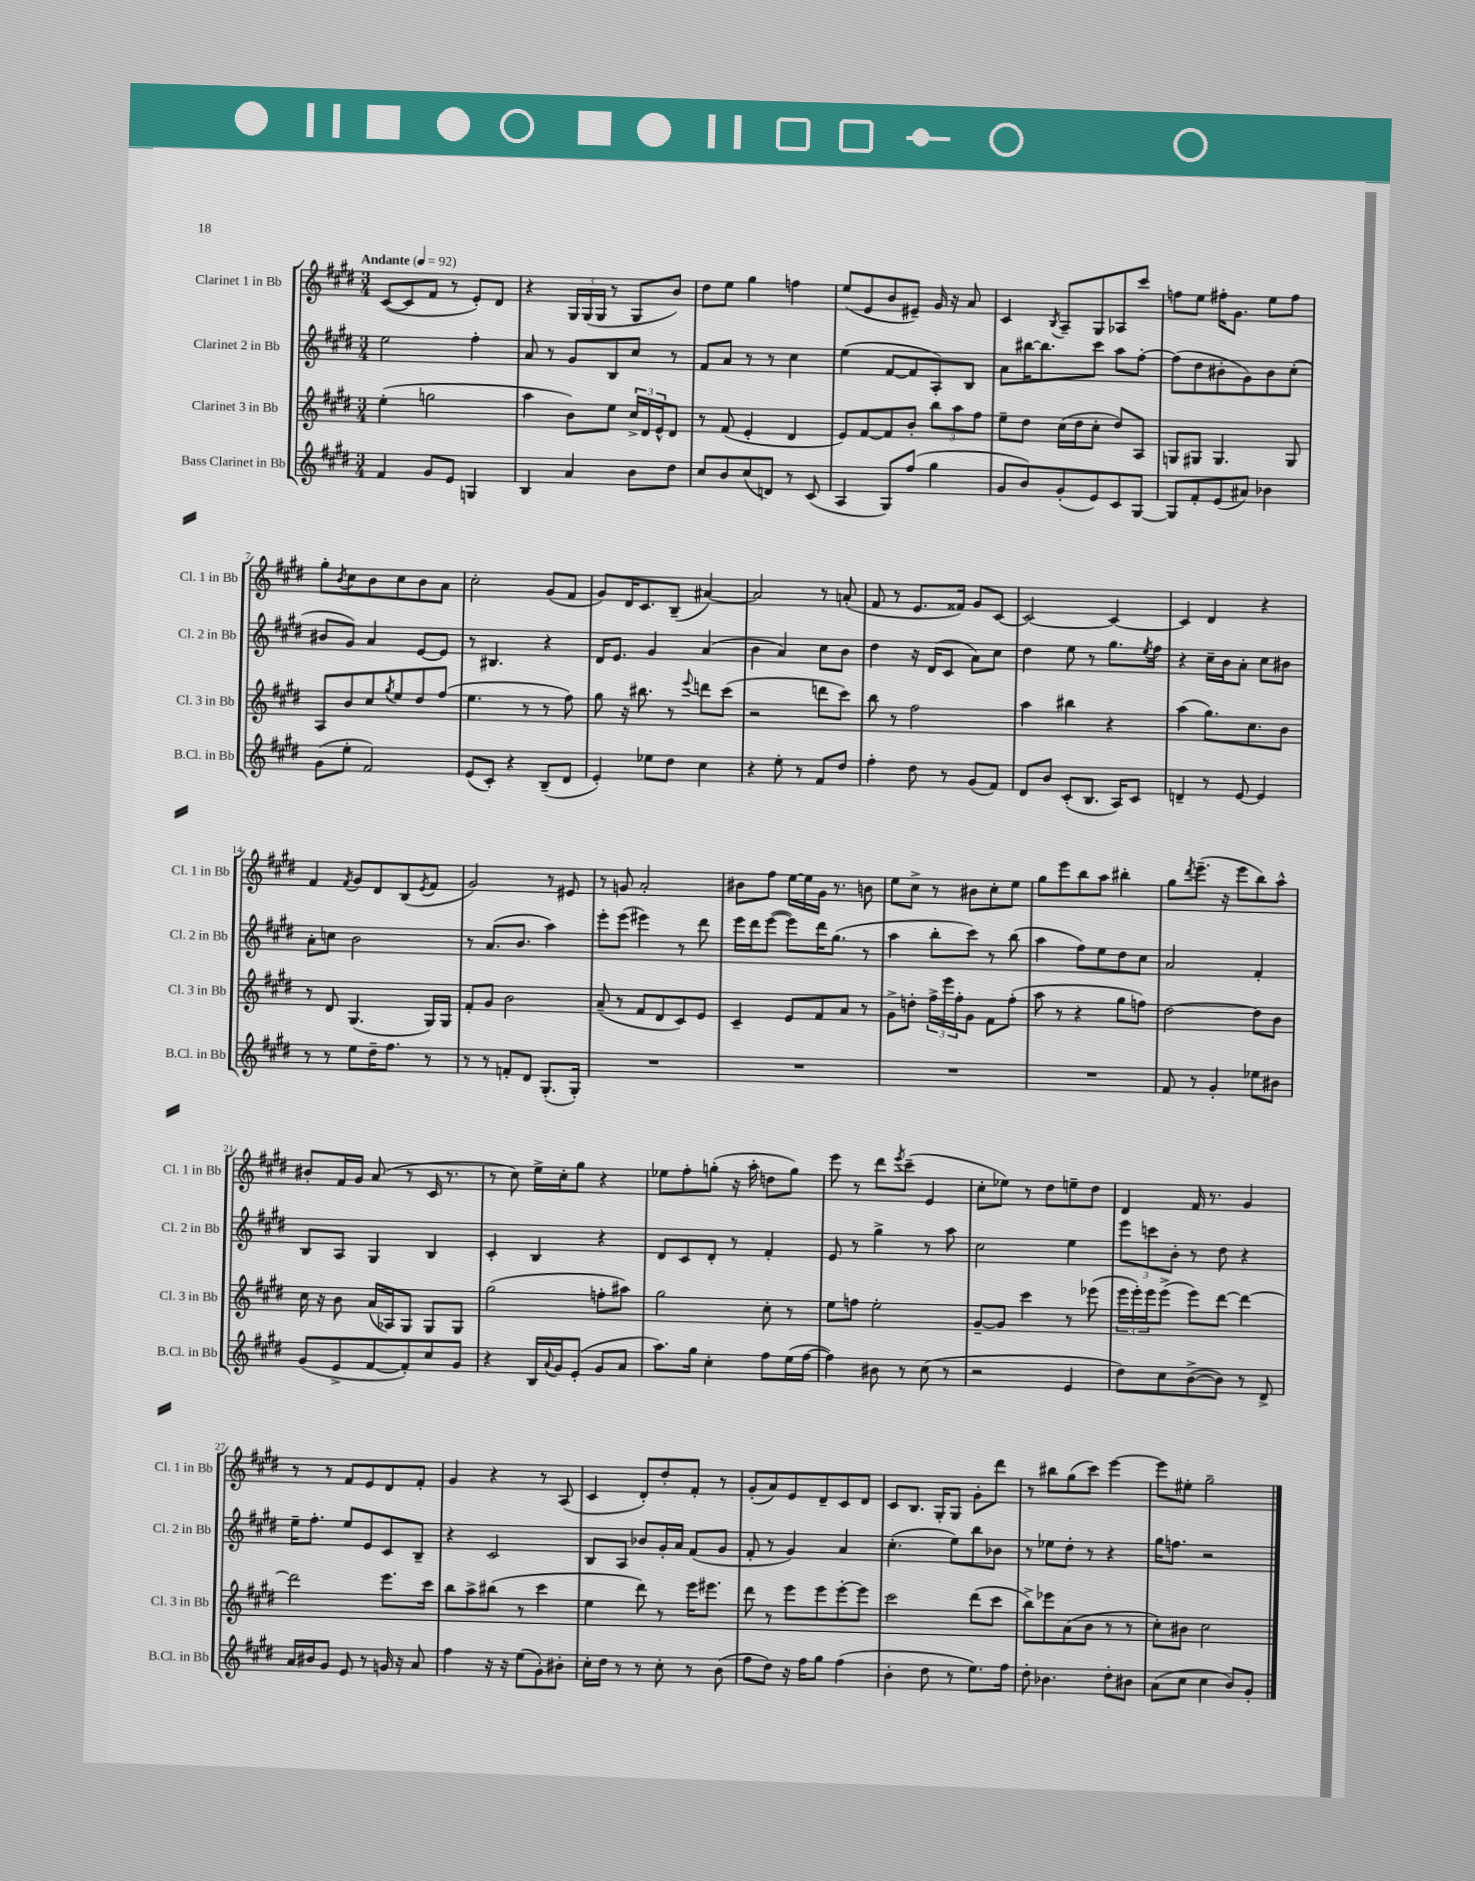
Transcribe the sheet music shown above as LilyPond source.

<<
\new StaffGroup <<
\new Staff = "s0" \with { instrumentName = "Clarinet 1 in Bb" shortInstrumentName = "Cl. 1 in Bb" } {
    \clef treble \key e \major \numericTimeSignature \time 3/4 \tempo "Andante" 4 = 92
    cis'8~( cis'8 fis'8 r8 e'8-.) dis'8 |
    r4 \tuplet 3/2 { gis16 gis16( gis16 } r8 gis8 b'8) |
    dis''8 e''8 gis''4 f''4 |
    e''8( e'8 b'8 eis'8--) gis'16 r16 a'8 |
    cis'4 \acciaccatura { b8 } a8-- gis8 aes8 cis'''8 |
    f''8 e''8 fis''16-. gis'8. e''8 fis''8 |
    gis''8-. \acciaccatura { b'8 } cis''8 b'8 cis''8 b'8 a'8 |
    cis''2-. gis'8( fis'8 |
    gis'8) dis'16 cis'8. b8--( ais'4~) |
    ais'2 r8 a'8-.( |
    fis'8 r8 e'8. fisis'16) gis'8 cis'8~ |
    cis'2~ cis'4~ |
    cis'4 dis'4 r4 |
    fis'4 \acciaccatura { fis'8 } gis'8 dis'8 b8( \acciaccatura { e'8 } fis'8 |
    gis'2) r8 eis'8 |
    r8 g'8 a'2-. |
    bis'8 fis''8 e''16~ e''16 gis'16 r8. b'8 |
    e''8 cis''8-> r8 bis'8 cis''8-. e''8 |
    gis''8 e'''8 b''8 a''8 bis''4-. |
    gis''8 \acciaccatura { dis'''8 } e'''8.--( r16 e'''8 b''8) a''8-^ |
    bis'8-. fis'16 gis'16 a'8( r8 cis'16 r8. |
    r8 cis''8) e''16-> cis''16-. gis''8 r4 |
    ees''8 fis''8-. g''8-.( r16 a''16-. d''8 g''8) |
    e'''8 r8 dis'''8 \acciaccatura { e'''8 } cis'''8--( e'4 |
    cis''8-. ees''8) r8 dis''8 e''8-- dis''8 |
    dis'4 fis'16 r8. gis'4 |
    r8 r8 fis'8 e'8 dis'8 fis'8-. |
    gis'4 r4 r8 a8( |
    cis'4 dis'8-.) dis''8-. fis'8-. r8 |
    gis'8-.( a'8) e'8 dis'8-- cis'8 dis'8 |
    cis'8 b8. gis16-. gis8 gis'8-. dis'''8 |
    r8 bis''8 gis''8( cis'''8) e'''4~ |
    e'''8 eis''8-. gis''2-- \bar "|." |
}
\new Staff = "s1" \with { instrumentName = "Clarinet 2 in Bb" shortInstrumentName = "Cl. 2 in Bb" } {
    \clef treble \key e \major \numericTimeSignature \time 3/4
    e''2 fis''4-. |
    a'8 r8 gis'8 b8 cis''8 r8 |
    fis'8 a'8 r8 r8 cis''4 |
    e''4( fis'8~ fis'8 a8-.) b8 |
    a'8 bis''16~ bis''8. cis'''8 a''8 fis''8~-. |
    fis''8( dis''8 bis'8-. gis'8) bis'8 cis''8-.( |
    bis'8 gis'8) a'4 e'8~ e'8 |
    r8 bis4. r4 |
    dis'16 e'8. gis'4 a'4( |
    b'4 a'4) cis''8 b'8 |
    dis''4 r16 dis'16( cis'8 a'8) cis''8 |
    dis''4 e''8 r8 gis''8. \acciaccatura { e''8 } fis''16 |
    r4 cis''16-- b'16 a'8-. cis''8 bis'8 |
    a'8-. c''8 b'2 |
    r8 a'8.( b'8. a''4) |
    e'''8-. e'''8( eis'''4) r8 dis'''8 |
    e'''16 dis'''16 e'''8~( e'''8) dis'''16 gis''8.( r8 |
    a''4 b''8-. cis'''8) r8 b''8( |
    a''4 fis''8) e''8 dis''8 cis''8 |
    a'2 fis'4-. |
    b8 a8 gis4 b4 |
    cis'4-. b4 r4 |
    dis'8 cis'8 dis'8-. r8 fis'4-. |
    e'8 r8 gis''4-> r8 a''8 |
    cis''2 e''4 |
    \tuplet 3/2 { e'''8 c'''8 b'8-. } r8 dis''8 r4 |
    e''16-- fis''8.-. e''8 e'8 cis'8 b8-- |
    r4 cis'2 |
    b8 a8 bes'8 gis'16-. a'16 fis'8( gis'8 |
    fis'8-. r8 gis'4) a'4 |
    cis''4.-.( e''8) b''8 bes'8 |
    r8 ees''8 dis''8-. r8 r4 |
    gis''16 f''8. r2 \bar "|." |
}
\new Staff = "s2" \with { instrumentName = "Clarinet 3 in Bb" shortInstrumentName = "Cl. 3 in Bb" } {
    \clef treble \key e \major \numericTimeSignature \time 3/4
    e''4-.( g''2 |
    a''4 b'8) e''8 \tuplet 3/2 { cis''16-> dis'16 e'16-^ } dis'8 |
    r8 fis'8( e'4-. dis'4 |
    e'8) fis'8~ fis'8 b'8-. \tuplet 3/2 { b''8 a''8 fis''8 } |
    e''8-- dis''8 cis''16( dis''16 cis''8-. dis''8) a8 |
    g8 gis8 gis4. gis8 |
    a8 b'8 cis''8 \acciaccatura { gis''8 } e''8 dis''8 fis''8( |
    e''4. r8 r8 fis''8) |
    gis''8 r16 bis''8. r8 \appoggiatura { e'''8 } d'''8 cis'''8( |
    r2 d'''8 cis'''8) |
    b''8 r8 fis''2 |
    a''4 bis''4 r4 |
    a''4( gis''8.) cis''8. b'8 |
    r8 dis'8 gis4.( gis16) gis16 |
    fis'8-. gis'8 b'2 |
    a'8--( r8 fis'8 dis'8 cis'8) e'8 |
    cis'4-- e'8 fis'8 a'8 r8 |
    gis'8-> d''8-. \tuplet 3/2 { fis''16-> e'''16 fis''16-. } gis'8 fis'8 fis''8-.( |
    a''8 r8 r4 gis''8 f''8) |
    dis''2~ dis''8 b'8 |
    cis''16 r16 b'8 a'16( aes16) gis8 gis8 gis8 |
    gis''2( f''8-. ais''8) |
    gis''2 cis''8-. r8 |
    e''8 f''8 e''2-. |
    gis'8~-- gis'8 cis'''4 r8 ees'''8( |
    \tuplet 3/2 { e'''16 e'''16-.) e'''16 } e'''8->( e'''8) dis'''8~ dis'''4~ |
    dis'''2 e'''8. cis'''16 |
    b''8 a''8-> bis''8( r8 cis'''4 |
    e''4 dis'''8) r8 e'''16 eis'''8. |
    dis'''8 r8 e'''8 e'''8 e'''8~-. e'''8 |
    cis'''2 dis'''8( cis'''8 |
    b''8->) ees'''8 a'8( b'8 r8 r8 |
    cis''8-.) bis'8 cis''2 \bar "|." |
}
\new Staff = "s3" \with { instrumentName = "Bass Clarinet in Bb" shortInstrumentName = "B.Cl. in Bb" } {
    \clef treble \key e \major \numericTimeSignature \time 3/4
    fis'4 gis'8 e'8 g4 |
    b4 a'4 b'8 dis''8 |
    cis''8 b'8 cis''8( d'8) r8 cis'8( |
    a4 gis8) fis''8( gis''4 |
    gis'8 b'8) gis'8-.( e'8) cis'8 gis8~ |
    gis8 fis'8-. e'8( ais'8) bes'4 |
    gis'8( e''8-. fis'2) |
    e'8( cis'8-.) r4 b8--( dis'8 |
    e'4-.) ees''8 dis''8 cis''4 |
    r4 e''8-. r8 fis'8 dis''8 |
    fis''4-. dis''8 r8 gis'8( fis'8) |
    dis'8 b'8 cis'8-.( b8. a16) cis'8 |
    d'4-- r8 e'8~ e'4 |
    r8 r8 e''8 dis''16-- fis''8. r8 |
    r8 r8 f'8-. dis'8 gis8.-.( gis16-.) |
    R2. |
    R2. |
    R2. |
    R2. |
    fis'8 r8 gis'4-. ees''8 bis'8 |
    gis'8( e'8-> fis'8~ fis'8-.) cis''8 gis'8 |
    r4 b16 \appoggiatura { a'8 } gis'16 e'8-.( gis'8 a'8 |
    a''8.) gis''16 cis''4-. fis''8 e''16( fis''16~ |
    fis''4) bis'8 r8 cis''8( r8 |
    r2 e'4 |
    dis''8) cis''8 b'8~->( b'8) r8 dis'8-> |
    a'16 bis'16 gis'8 e'8 r8 g'16 r16 a'8 |
    fis''4 r16 r16 e''8( gis'8-.) bis'8-. |
    cis''16-. dis''16 r8 r8 cis''8-. r8 b'8( |
    fis''8 dis''8) r16 fis''16 gis''8 fis''4( |
    b'4-. dis''8 r8 e''8.) fis''16 |
    dis''8-. bes'4. dis''8-. bis'8 |
    a'8( cis''8 cis''4 b'8) gis'8-. \bar "|." |
}
>>
>>
